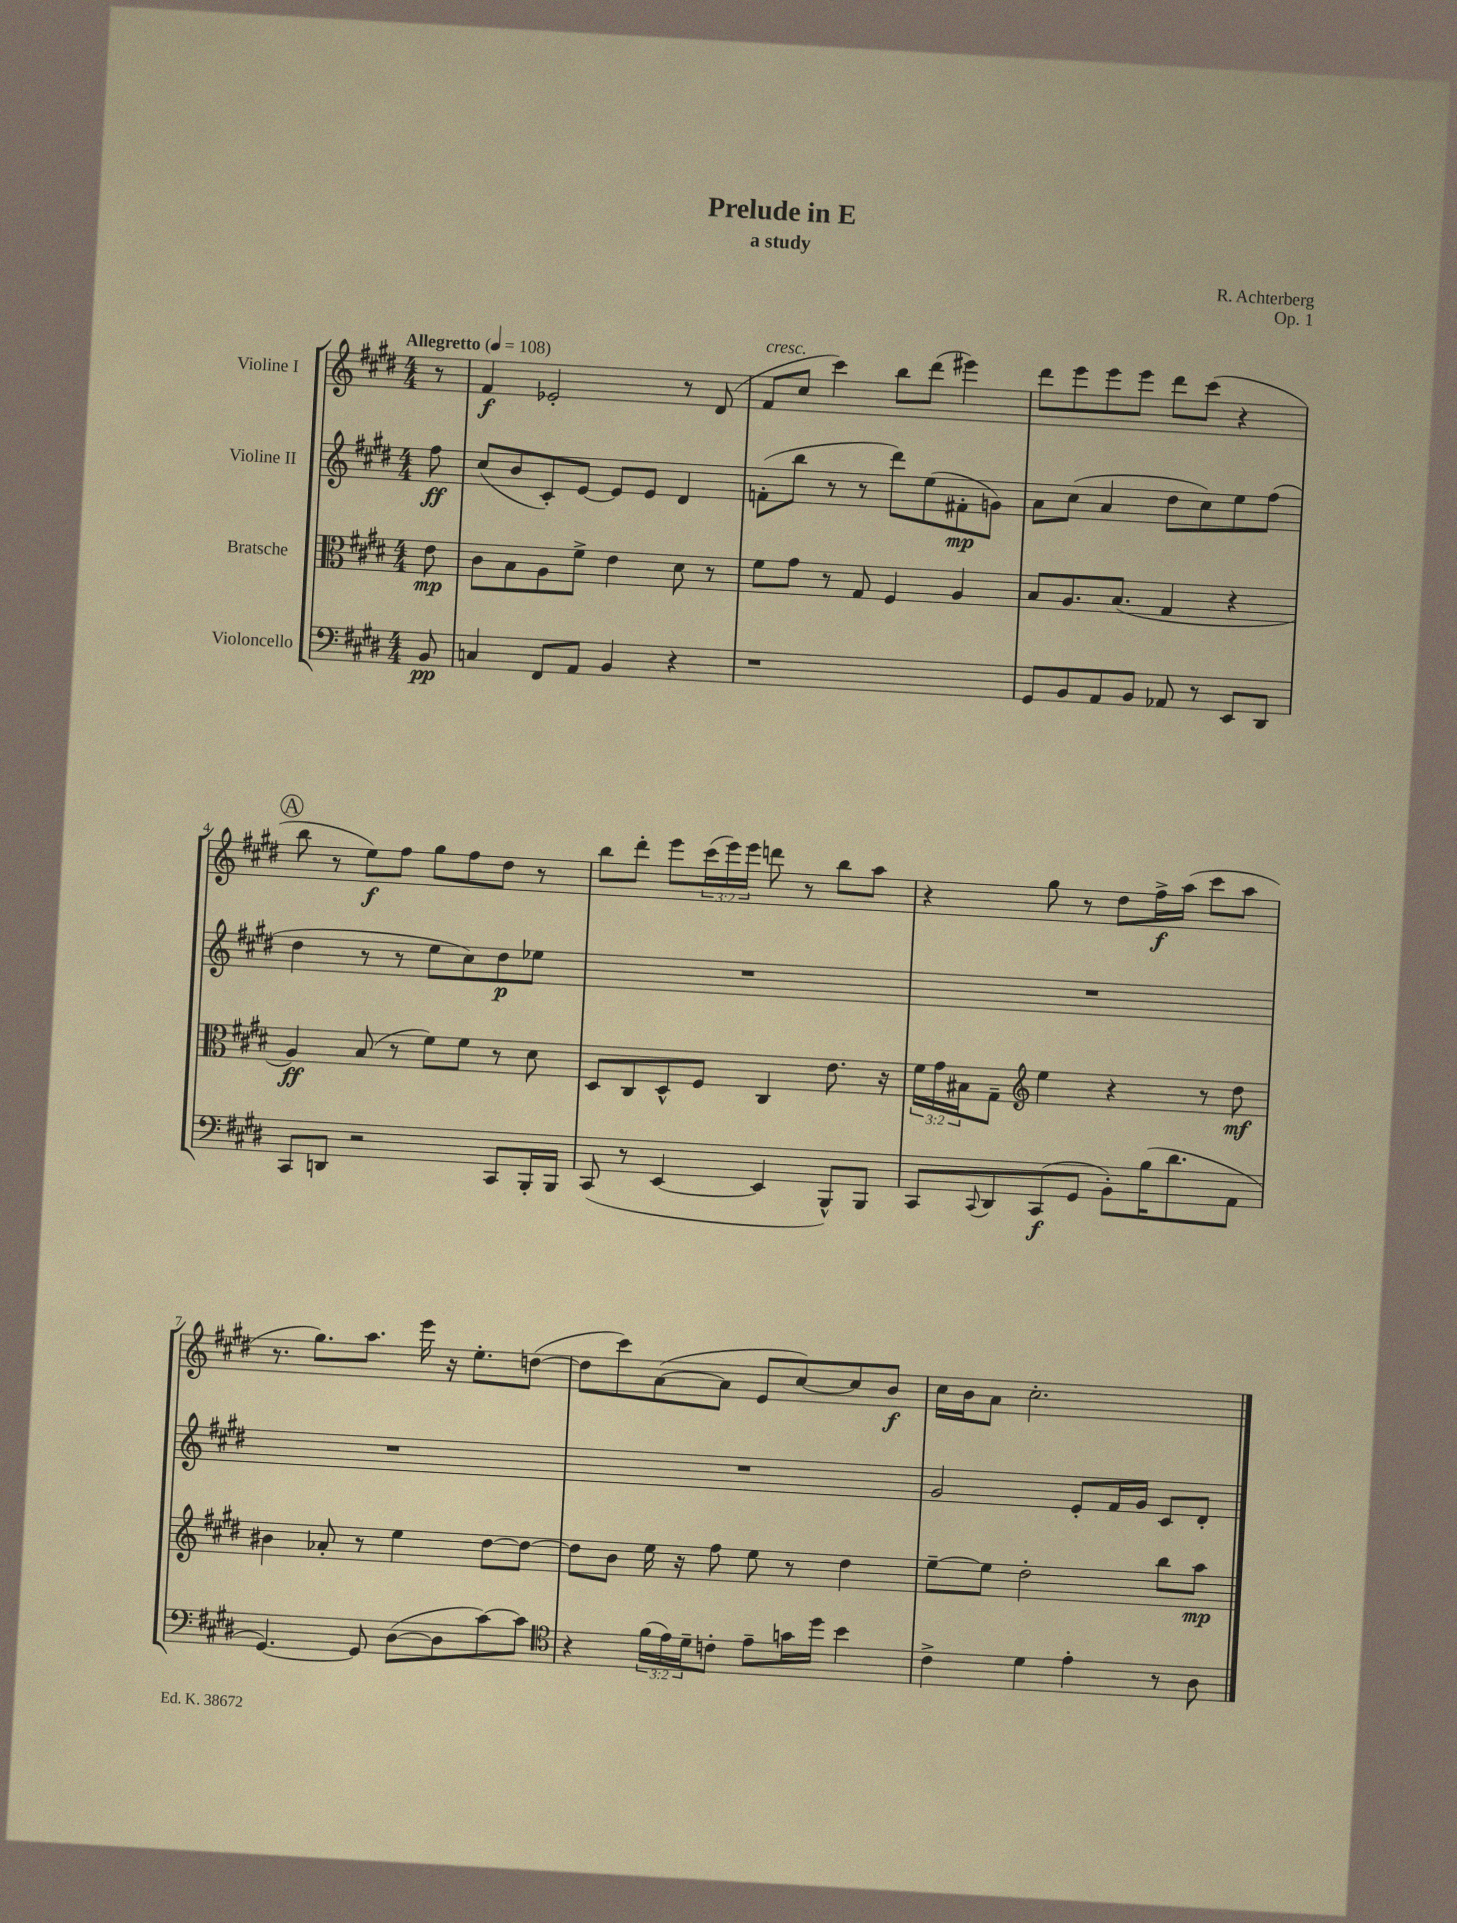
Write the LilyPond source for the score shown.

\header { title = "Prelude in E" composer = "R. Achterberg" subtitle = "a study" opus = "Op. 1" }
<<
\new StaffGroup <<
\new Staff = "s0" \with { instrumentName = "Violine I" } {
    \clef treble \key e \major \numericTimeSignature \time 4/4 \override Staff.TupletNumber.text = #tuplet-number::calc-fraction-text \partial 8 \tempo "Allegretto" 4 = 108
    r8 |
    fis'4\f ees'2-. r8 dis'8( |
    fis'8^\markup { \italic "cresc." } cis''8 cis'''4) b''8 dis'''8( eis'''4) |
    dis'''8 e'''8 e'''8 e'''8 dis'''8 cis'''8( r4 |
    \mark \markup { \circle "A" } b''8 r8 e''8\f) fis''8 gis''8 fis''8 dis''8 r8 |
    b''8 dis'''8-. e'''8 \tuplet 3/2 { cis'''16( e'''16) e'''16 } d'''8 r8 b''8 a''8 |
    r4 gis''8 r8 dis''8 fis''16->\f a''16( cis'''8 a''8 |
    r8. gis''8.) a''8. e'''16 r16 e''8.-. d''8~( |
    d''8 cis'''8) a'8~( a'8 e'8 cis''8~) cis''8 b'8\f |
    cis''16 b'16 a'8 cis''2.-. \bar "|." |
}
\new Staff = "s1" \with { instrumentName = "Violine II" } {
    \clef treble \key e \major \numericTimeSignature \time 4/4 \partial 8
    fis''8\ff |
    cis''8( b'8 cis'8-.) e'8~ e'8 e'8 dis'4 |
    f'8-.( b''8 r8 r8 dis'''8) e''8( fis'8-.\mp g'8) |
    a'8 cis''8( a'4 dis''8 cis''8) e''8 fis''8( |
    \mark \markup { \circle "A" } dis''4 r8 r8 e''8 cis''8) dis''8\p ees''8 |
    R1 |
    R1 |
    R1 |
    R1 |
    gis'2 e'8-. fis'16 gis'16 cis'8 dis'8-. \bar "|." |
}
\new Staff = "s2" \with { instrumentName = "Bratsche" } {
    \clef alto \key e \major \numericTimeSignature \time 4/4 \override Staff.TupletNumber.text = #tuplet-number::calc-fraction-text \partial 8
    e'8\mp |
    cis'8 b8 a8 fis'8-> e'4 dis'8 r8 |
    fis'8 gis'8 r8 gis8 fis4 a4 |
    b8 a8. b8.( gis4 r4 |
    \mark \markup { \circle "A" } a4\ff) b8( r8 fis'8) fis'8 r8 dis'8 |
    dis8 cis8 dis8-^ fis8 cis4 e'8. r16 |
    \tuplet 3/2 { fis'16 gis'16 bis16 } gis8-- \clef treble e''4 r4 r8 dis''8\mf |
    bis'4 aes'8-. r8 e''4 dis''8~ dis''8~ |
    dis''8 b'8 e''16 r16 fis''8 e''8 r8 dis''4 |
    e''8~-- e''8 dis''2-. b''8 a''8\mp \bar "|." |
}
\new Staff = "s3" \with { instrumentName = "Violoncello" } {
    \clef bass \key e \major \numericTimeSignature \time 4/4 \override Staff.TupletNumber.text = #tuplet-number::calc-fraction-text \partial 8
    b,8\pp |
    c4 fis,8 a,8 b,4 r4 |
    r1 |
    gis,8 b,8 a,8 b,8 aes,8 r8 e,8 dis,8 |
    \mark \markup { \circle "A" } cis,8 d,8 r2 cis,8 b,,16-. b,,16 |
    cis,8( r8 e,4~ e,4 b,,8-^) b,,8 |
    cis,8 \appoggiatura { cis,8 } dis,8 cis,8\f( gis,8 b,8-.) b16( dis'8. a,8 |
    gis,4.~) gis,8 dis8~( dis8 cis'8~) cis'8 |
    \clef tenor r4 \tuplet 3/2 { fis'16( e'16) dis'16-- } c'8-. e'8-- g'16 dis''16 b'4 |
    cis'4-> dis'4 e'4-. r8 a8 \bar "|." |
}
>>
>>
